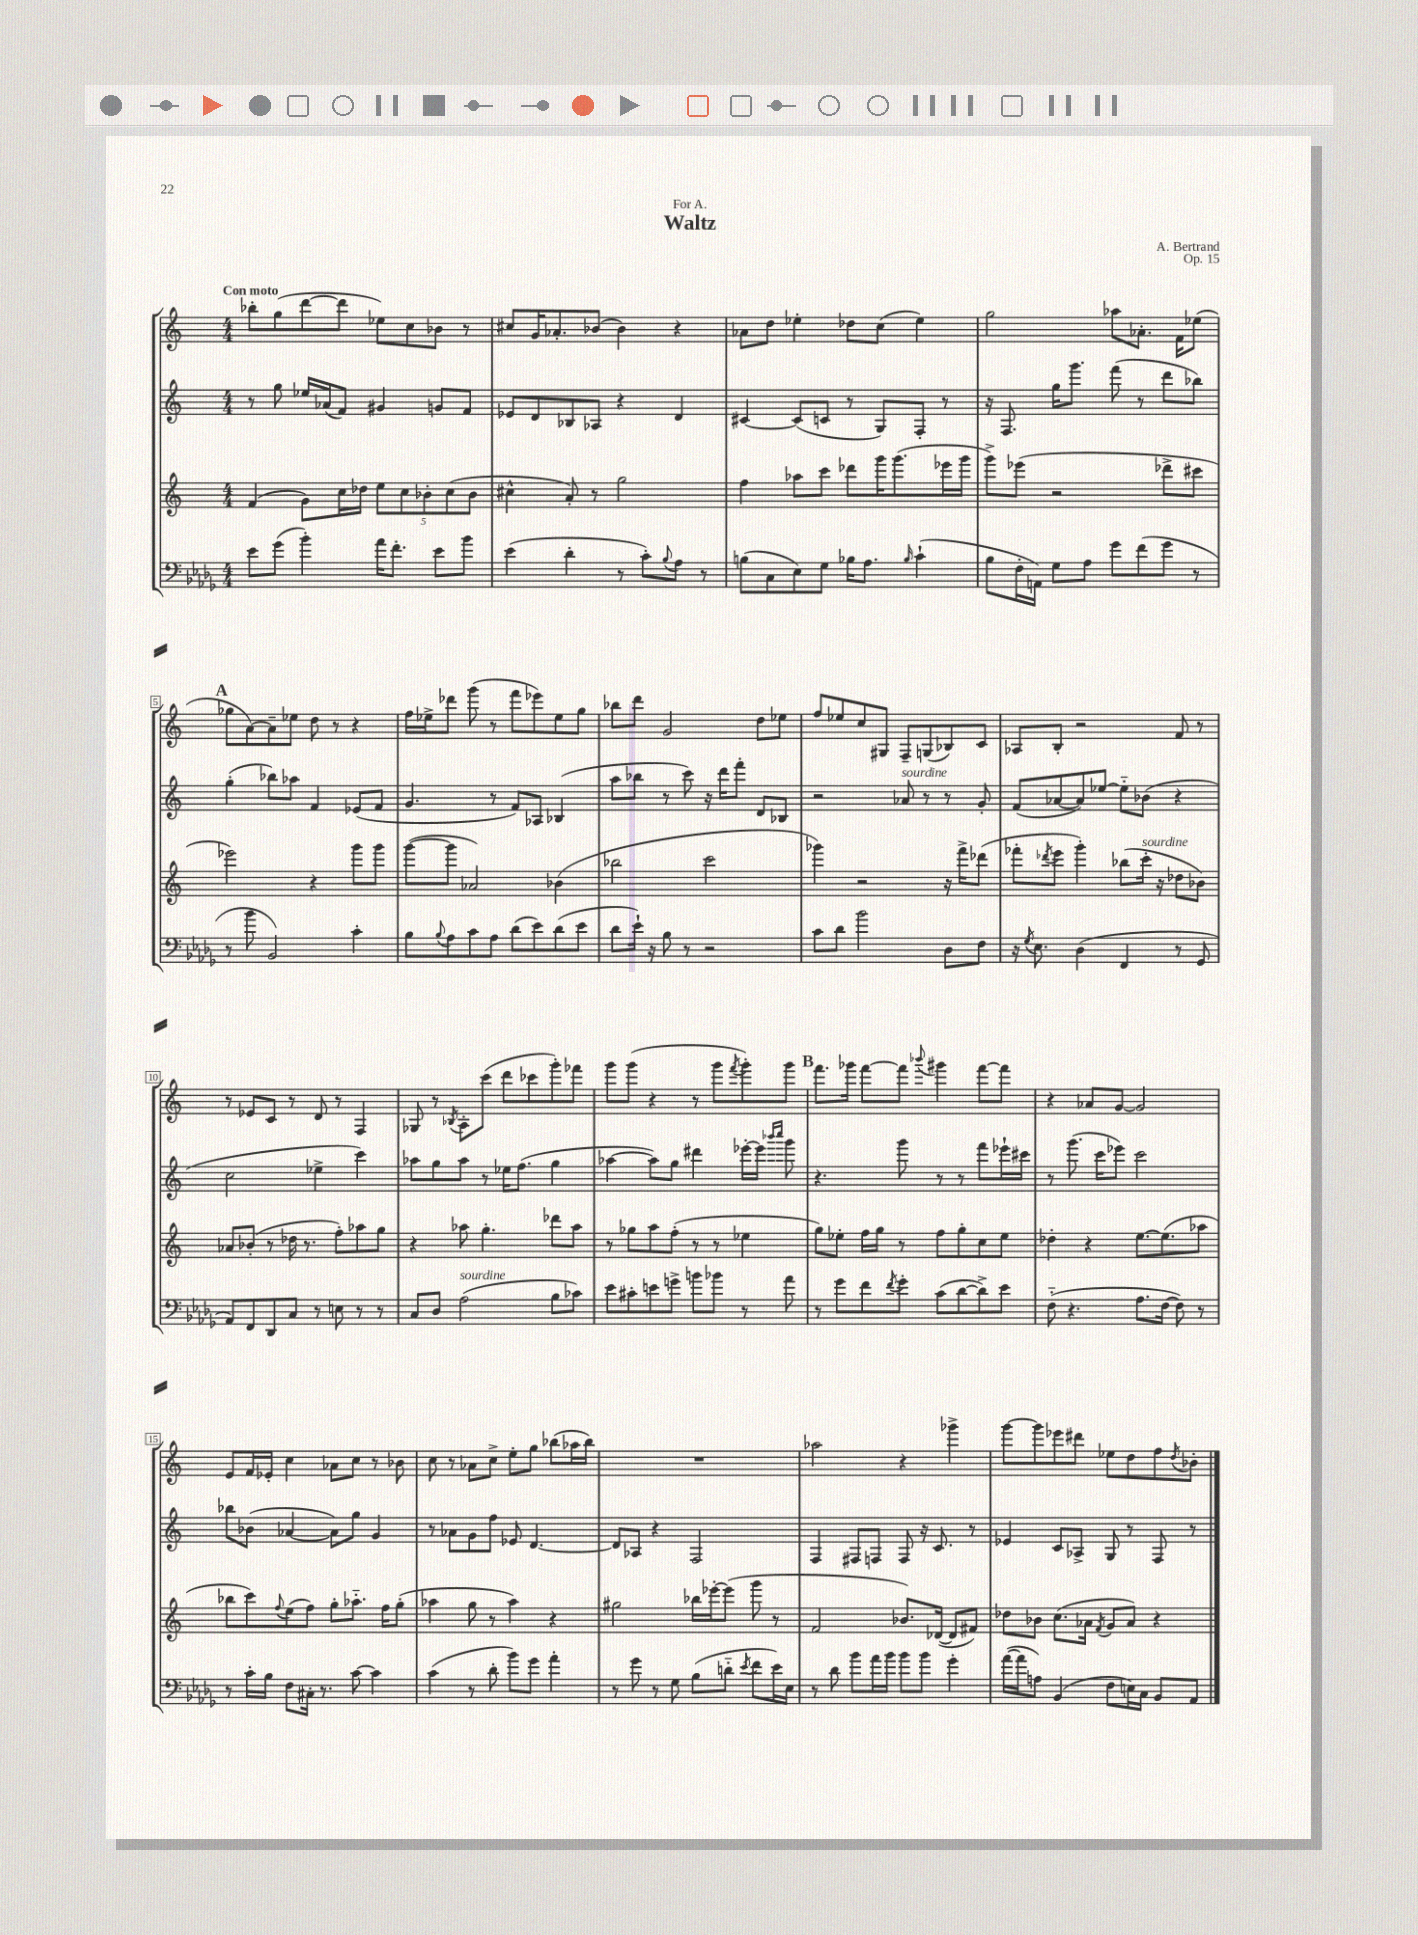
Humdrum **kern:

**kern	**kern	**kern	**kern
*staff4	*staff3	*staff2	*staff1
*clefF4	*clefG2	*clefG2	*clefG2
*k[b-e-a-d-g-]	*k[]	*k[]	*k[]
*M4/4	*M4/4	*M4/4	*M4/4
8e-\L	(4f/	8r	8bb-'\L
(8g-\J	.	8gg\	(8gg\
4b-'\)	8g\L)	16ee-/LL	[8ddd\
.	.	(16a-/J	.
.	16cc\L	8f/J)	8ddd\]J
.	16dd-\JJ	.	.
16a-\LK	10ee\L	4g#/	8ee-\L)
8.f'\J	.	.	.
.	10cc\	.	.
.	.	.	8cc\
.	10b-'\	.	.
8e-\L	.	8g/L	8b-\J
.	(10cc\	.	.
8b-\J	.	8f/J	8r
.	10b-\J	.	.
=	=	=	=
(4e-\	4cc#^^\	8e-/L	8cc#/L
.	.	8d/	16g/K
.	.	.	8.a-'/
4d-'\	8a'/)	8B-/	.
.	8r	8A-/J	(8b-/J
8r	2gg\	4r	4b-\)
8c'\L)	.	.	.
8qqB-/	.	.	.
8A-\J	.	4d/	4r
8r	.	.	.
=	=	=	=
(8B\L	4ff\	[4c#/	8a-\L
8C\	.	.	8dd\J
8E-\)	8aa-\L	(8c#/]L	4ee-'\
8G-\J	8ccc\J	8c/J	.
16B-\LK	8ddd-\L	8r	8dd-\L
8.A-\J	.	.	.
.	16ggg\K	8G/L)	(8cc\J
.	(8.ggg\	.	.
16qqB-/	.	.	.
(4c`\	.	8F'/J	4ee-\)
.	16eee-\L	8r	.
.	16ggg\JJ	.	.
=	=	=	=
8B-\L	8ggg^\L)	16r	2gg\
.	.	8.F/	.
16F'\L	(8eee-\J	.	.
16AA\JJ)	.	.	.
8G-\L	2r	16gg\LK	.
.	.	8.ggg\J	.
8A-\J	.	.	.
8g-\L	.	(8fff\	8aa-\L
(8f\	.	8r	8.a-'\J
8g-\J	8ddd-^\L	8ddd\L	.
.	.	.	16f\LK
8r	8ccc#\J	8bb-\J)	(8ee-\J
=	=	=	=
8r	2eee-\)	(4gg'\	8gg-\L
8b-\	.	.	[8a\)
2BB-/)	.	8bb-\L)	8a~\]
.	.	8aa-\J	8ee-\J
.	4r	4f/	8dd\
.	.	.	8r
4c'\	8ggg\L	(8e-/L	4r
.	8ggg\J	8f/J	.
=	=	=	=
8B-\L	([8ggg\L	4.g/	16ff\LL
.	.	.	16ee-^\J
8qqB-/	.	.	.
8A-\	8ggg\]J	.	8ddd-\J
8c\	2a-/)	.	(8ggg\
8A-\J	.	8r	8r
(8d-\L	.	8f/L)	8fff\L
8e-\)	.	8A-/J	8eee-\)
(8d-\	(4b-\	(4B-/	8ee-\
8e-\J	.	.	8gg\J
=	=	=	=
8d-\L	2bb-\	8aa\L	8bb-\L
16e-`\Jk)	.	8bb-\J	8ddd\J
16r	.	.	.
8B-\	.	8r	2g/
8r	.	8ccc\)	.
2r	2ccc\	16r	.
.	.	16ddd\LK	.
.	.	8fff'\J	.
.	.	8d/L	8dd\L
.	.	8B-/J	8ee-\J
=	=	=	=
8c\L	4ggg-\)	2r	8ff/L
8d-\J	.	.	8ee-/
2b-\	2r	.	8cc/
.	.	.	8G#/J
.	.	8a-/	8F~/L
.	.	8r	(8G/
8D-\L	16r	8r	8B-/)
.	16fff^\LK	.	.
8F\J	(8ddd-\J	8g'/	8c/J
=	=	=	=
16r	8fff-'\L	(8f/L	8A-/L
8qG-/	.	.	.
8.E-\	.	.	.
.	8qddd-/	.	.
.	8eee\J	[8a-/	8B'/J
(4D-\	4ggg'\)	8a-/])	2r
.	.	[8ee-/J	.
4FF/	(8bb-\L	8ee-'~\]L	.
.	16ccc'\Jk	(8b-\J	.
.	16r	.	.
8r	8dd-\L	4r	8f/
8GG-/	8b-\J)	.	8r
=	=	=	=
8AA-/L)	8a-/L	2cc\	8r
8FF/	(8b-'/J	.	8e-/L
8DD-/	8r	.	8c/J
8C/J	16dd-\	.	8r
.	8.r	.	.
8r	.	4ee-^\	8d/
8E\	8ff'\L)	.	8r
8r	8aa-\	4ccc\)	4F/
8r	8gg\J	.	.
=	=	=	=
8C/L	4r	8aa-\L	8G-/
8D-/J	.	8gg\	8r
.	.	.	8qB-/
(2A-\	8aa-\	8aa-\J	8A'\L
.	4.gg'\	8r	(8ccc\J
.	.	16ee-\LK	8ddd\L
.	.	(8.ff\J	.
.	.	.	8ccc-\
8B-\L	8ddd-\L	4gg\	8ggg'\)
8c-\J)	8aa-\J	.	8fff-\J
=	=	=	=
8e-\L	8r	[4aa-\	8ggg\L
8c#'\	8gg-\L	.	(8ggg\J
8e\	8aa\	8aa-\]L)	4r
8g^\J	(8ff'\J	8gg\J	.
8b\L	8r	4ddd#\	8r
8b-\J	8r	.	8ggg\L
.	.	.	8qfff/
8r	4ee-\	[16eee-'\LL	8ggg'\)
.	.	16eee-\]JJ	.
.	.	16qqbbb-/LL	.
.	.	16qqcccc/JJ	.
8a-\	.	8ggg\	8ggg\J
=	=	=	=
8r	8gg\L)	4.r	8.fff\L
8g-\L	8ee-'\J	.	.
.	.	.	16ggg-\Jk
8f\	16ff\LL	.	[8fff\L
.	16gg\JJ	.	.
8qf/	.	.	.
8g-'\J	8r	8ggg\	8fff\]J
.	.	.	8qqbbb-/
(8c\L	8ff\L	8r	4ggg#\
[8d-\	8gg'\	8r	.
8d-^\])	8cc\	8fff\L	[8fff\L
8e-\J	8ee-\J	16eee-`\L	8fff\]J
.	.	16ccc#\JJ	.
=	=	=	=
(8F'~\	4dd-'\	8r	4r
4.r	.	(8.ggg\	.
.	4r	.	8a-/L
.	.	16ccc\LK	.
.	.	8eee-\J)	[8g/J
8.A-\L	[8.ee\L	2ccc\	2g/]
[16F\Jk	(8.ee\]	.	.
8F\])	.	.	.
8r	8aa-\J	.	.
=	=	=	=
8r	8bb-\L	8bb-\L	8e/L
16c'\LL	8ccc\)	(8b-\J	16f/L
16B-\JJ	.	.	16e-'/JJ
.	8qqff/	.	.
8F\L	(8ee\	[4a-/	4cc\
16C#'\Jk	8ff\J)	.	.
8.r	.	.	.
.	8gg'\L	8a-\]L)	8a-\L
[8c\	8.aa-'~\J	8gg\J	8cc\J
4c\]	.	4g/	8r
.	16ff\LK	.	.
.	(8gg'\J	.	8b-\
=	=	=	=
(4c\	4aa-\	8r	8cc\
.	.	8a-\L	8r
8r	8gg\	8g\	8a-\L
8d-'\	8r	8ff\J	8cc^\J
8b-\L)	4aa-\)	8e-/	8ee'\L
8g-\J	.	[4.d/	8gg\J
4a-'\	4r	.	(8bb-\L
.	.	.	16aa-\L
.	.	.	16bb-\JJ)
=	=	=	=
8r	2gg#\	8d/]L	1r
8g-\	.	8A-/J	.
8r	.	4r	.
8G-\	.	.	.
(8B-\L	16bb-\LL	2F/	.
.	[16eee-'\J	.	.
8d'~\J	(8eee-\]J	.	.
8qe-/	.	.	.
8f\L	8ggg\	.	.
16e-\L)	8r	.	.
16E-\JJ	.	.	.
=	=	=	=
8r	2f/	4F/	2aa-\
8d-\	.	.	.
8b-\L	.	8F#/L	.
16a-\L	.	8F/J	.
16b-\JJ	.	.	.
8b-\L	8.b-/L)	8F/	4r
8b-\J	.	16r	.
.	([16d-/Jk	8.c/	.
4g-'\	8d-/]L	.	4ggg-^\
.	8f#/J)	8r	.
=	=	=	=
([16a-\LL	8dd-\L	4e-/	[8ggg\L
16a-\]J	.	.	.
8A\J)	8b-\J	.	8ggg\]
(4BB-/	(8.cc\L	8c/L	8eee-\
.	.	8A-^/J	8ddd#\J
.	16a-\Jk	.	.
.	8qf/	.	.
8F\L	8g/L	8G/	8ee-\L
16E\L)	8a-/J)	8r	8dd\
16C\JJ	.	.	.
8BB-/L	4r	8F/	8ff\
.	.	.	8qdd/
8AA-/J	.	8r	8b-'\J
==	==	==	==
*-	*-	*-	*-
